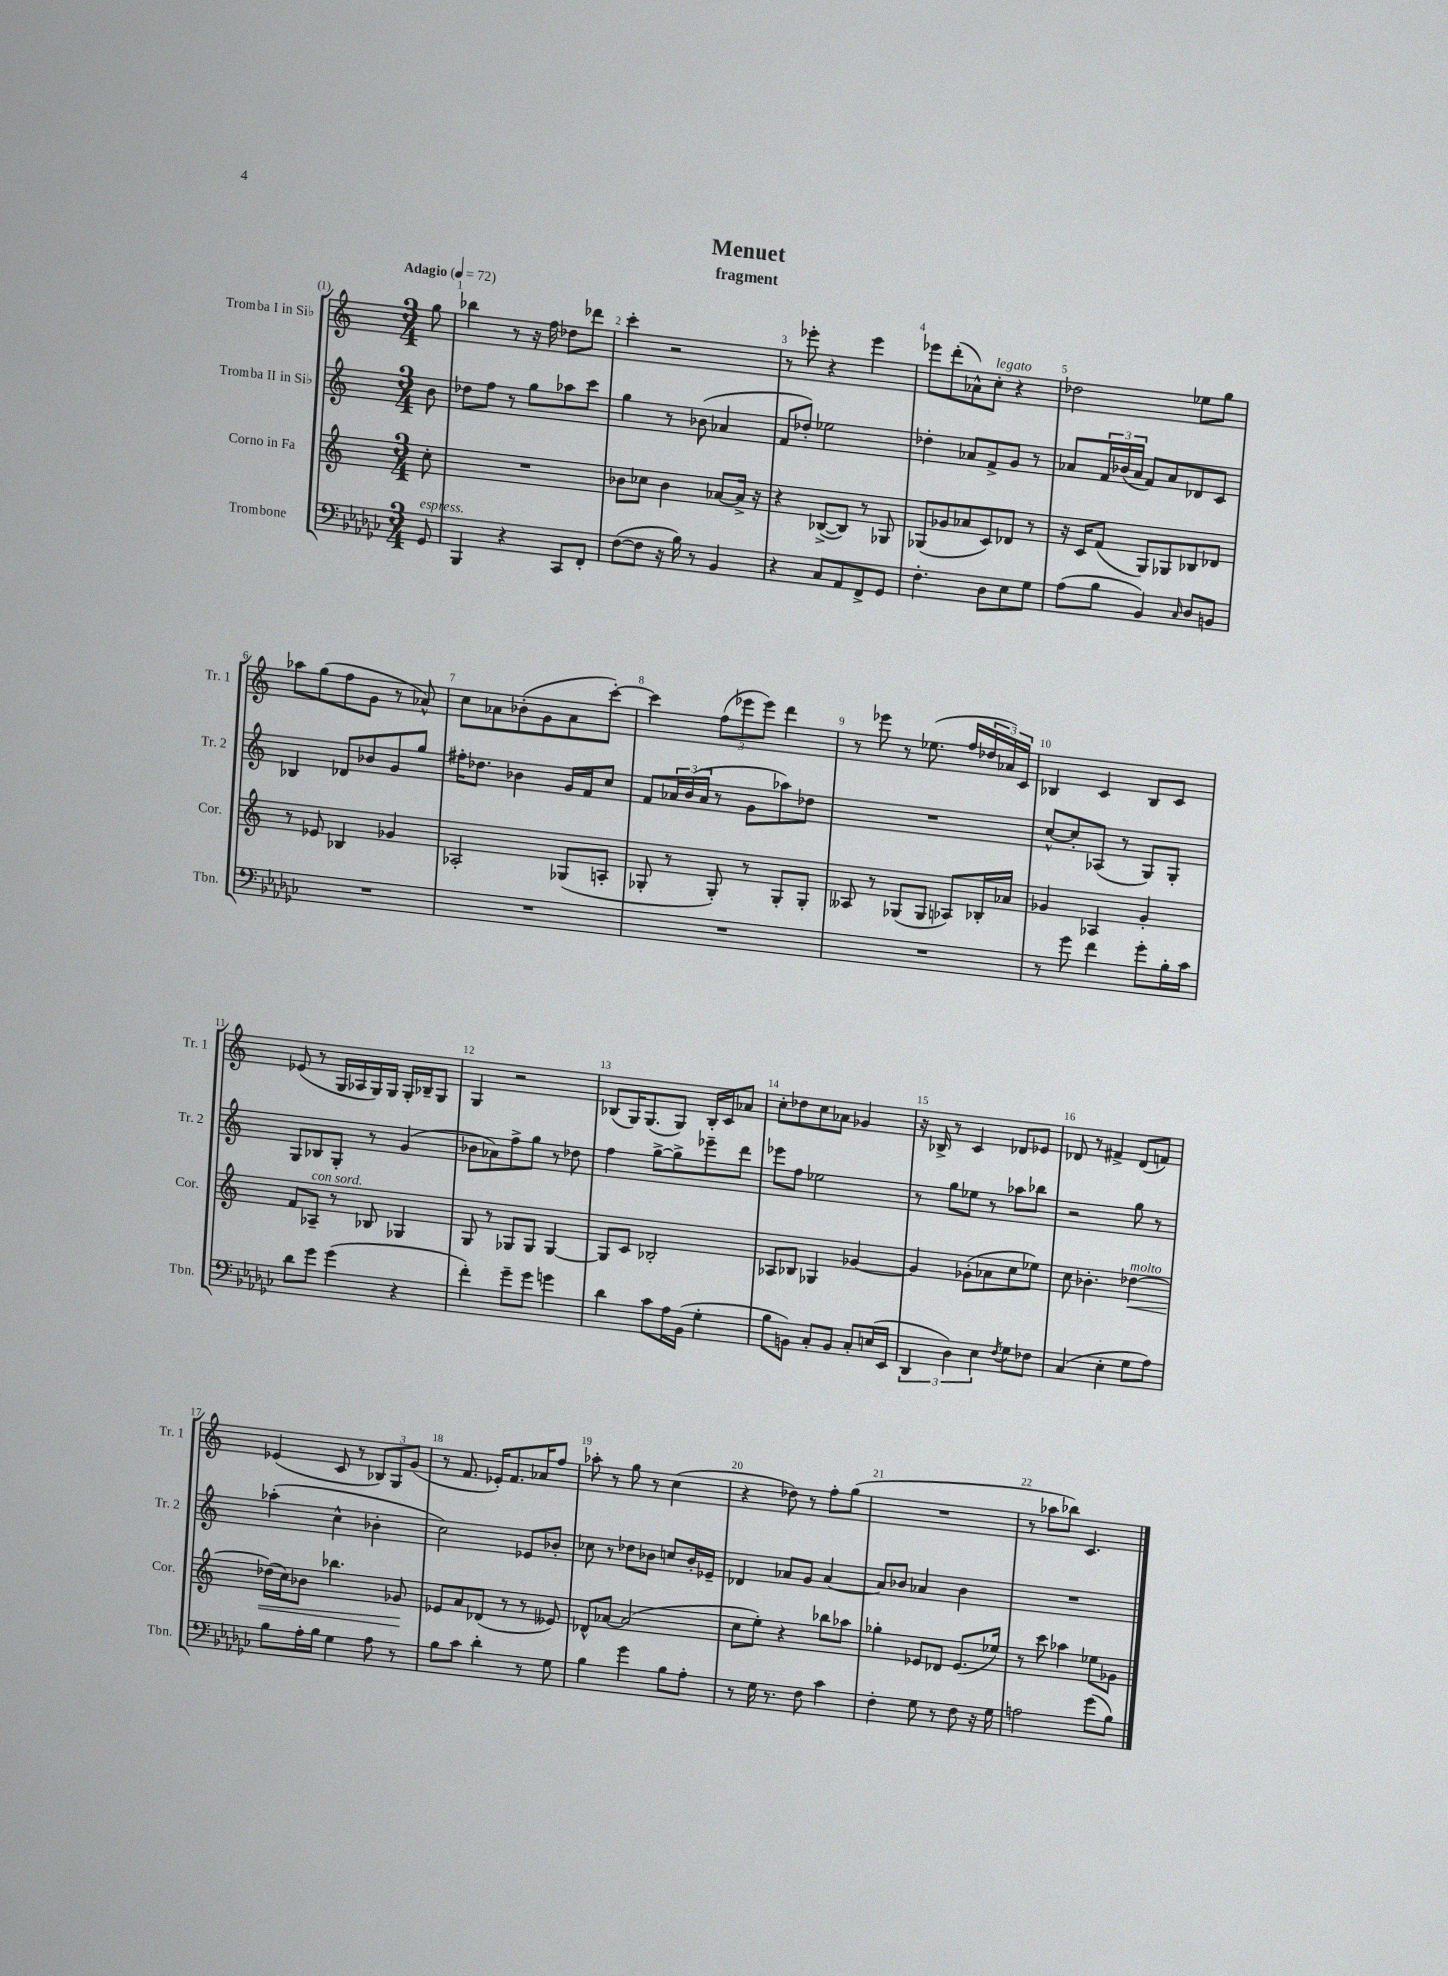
\header { title = "Menuet" subtitle = "fragment" }
<<
\new StaffGroup <<
\new Staff = "s0" \with { instrumentName = "Tromba I in Sib" shortInstrumentName = "Tr. 1" } {
    \clef treble \key c \major \numericTimeSignature \time 3/4 \partial 8 \tempo "Adagio" 4 = 72
    g''8 |
    bes''4 r8 r16 f''16 des''8 des'''8 |
    c'''4-. r2 |
    r8 ees'''8-. r4 ees'''4 |
    ees'''8 d'''8-.( aes'8-^) c''8-.^\markup { \italic "legato" } r4 |
    des''2 ees''8 g''8 |
    aes''8 g''8( f''8 g'8 r8 aes'8-^) |
    c''8 aes'8 bes'8-.( g'8 aes'8 c'''8~-.) |
    c'''4 \tuplet 3/2 { f''8( ees'''8 ees'''8) } d'''4 |
    r8 ees'''8 r8 ees''8.( f''16 \tuplet 3/2 { des''16 aes'16) c'16 } |
    bes4 c'4 bes8 c'8 |
    ees'8( r8 g16 aes16 g16) g16 g16-. bes16-- g8 |
    g4 r2 |
    bes8( g16) g8.( g8) bes16-. c'16 aes'8 |
    c''8-. des''8 c''8 aes'8 ges'4 |
    r16 bes16-> r8 c'4 des'8 ees'8 |
    des'8 r8 fis'4-> des'8( f'8) |
    ees'4( c'8 r8 \tuplet 3/2 { bes8) g8 g'8( } |
    r8 f'8. ees'16-.) f'8. aes'16 f''8 |
    aes''8-. r8 g''8 r8 c''4( |
    r4 des''8) r8 f''8-. g''8( |
    R2. |
    r8 aes''8 bes''8) c'4. \bar "|." |
}
\new Staff = "s1" \with { instrumentName = "Tromba II in Sib" shortInstrumentName = "Tr. 2" } {
    \clef treble \key c \major \numericTimeSignature \time 3/4 \partial 8
    b'8 |
    des''8 f''8 r8 g''8 aes''8 c'''8 |
    g''4 r8 bes'8( aes'4 |
    f'8 des''8-.) ees''2 |
    des''4-. aes'8 f'8-> g'8 r8 |
    aes'8 \tuplet 3/2 { f'16 bes'16( aes'16 } f'8) aes'8 des'8 c'8 |
    bes4 des'8 bes'8 g'8 g''8 |
    fis''16-. des''8. bes'4 g'16 f'16 c''8 |
    f'8 \tuplet 3/2 { aes'16 b'16( aes'16 } r8 g'8 aes''8) des''8 |
    R2. |
    c''8~-^ c''8-. aes8( r8 g8) g8-. |
    g8 bes8 g8-. r8 g'4( |
    bes'8 aes'8) f''8-> g''8 r8 des''8 |
    f''4 g''8~-> g''8-> ees'''8-- d'''8 |
    ees'''8 f''8 ees''2 |
    r8 g''8 ees''8 r8 aes''8 bes''8 |
    r2 g''8 r8 |
    aes''4-.( c''4-^ bes'4-. |
    c''2) ees'8 bes'8-. |
    ces''8 r8 des''8 bes'8 c''8 bes'16-. ees'16-- |
    des'4 aes'8 g'8 aes'4~ |
    aes'8 bes'8 aes'4 bes'4 |
    R2. \bar "|." |
}
\new Staff = "s2" \with { instrumentName = "Corno in Fa" shortInstrumentName = "Cor." } {
    \clef treble \key c \major \numericTimeSignature \time 3/4 \partial 8
    c''8-. |
    R2. |
    bes'8 ces''8 bes'4 aes'8~ aes'16-> r16 |
    r4 bes8~->( bes8) r8 ges8 |
    ges8( ges'8 aes'8 c'8) des'8 r8 |
    r16 c'16 f'8( g8) ges8 bes8 des'8 |
    r8 ees'8 bes4 ges'4 |
    aes2-. ges8( a8-. |
    ges8-. r8 ges8-.) r8 ges8-. ges8-. |
    aeses8 r8 ges8( ges8 aes8) bes16-. aes'16 |
    ges'4 aes4 ges'4-. |
    f'8 aes8--^\markup { \italic "con sord." } r8 bes8 ges4 |
    g8 r8 ges8 ges8 ges4~ |
    ges8 c'8 bes2-. |
    aes8 bes8 ges4 ges'4~ |
    ges'4 ges'8-.( aes'8 c''8 ees''8) |
    c''8 bes'4.-. des''4~\<^\markup { \italic "molto" } |
    des''16( c''16) bes'8 bes''4. ges'8\! |
    ees'8 a'8 des'8( r8 r8 eeses'8) |
    des'8-^ aes'8~ aes'2( |
    c''8 e''8-.) r4 bes''8 aes''8 |
    ges''4-. ees'8 des'8 ees'8.( ees''16) |
    r8 c'''8 aes''4 ees''8 ges'8 \bar "|." |
}
\new Staff = "s3" \with { instrumentName = "Trombone" shortInstrumentName = "Tbn." } {
    \clef bass \key ges \major \numericTimeSignature \time 3/4 \partial 8
    ges,8^\markup { \italic "espress." } |
    bes,,4 r4 ces,8 f,8-. |
    f8~( f8 r16 bes16) r8 bes,4 |
    r4 ces8 aes,8 f,8-> ges,8 |
    f4.-. des8 ees8 ges8 |
    aes8( bes8 bes,4) \grace { ces16 } des8 b,8 |
    R2. |
    R2. |
    R2. |
    R2. |
    r8 ges'8 f'4 ges'8-. bes16-. ces'16 |
    des'8 ges'8 ges'4( r4 |
    f'4-.) ges'8-- ges'8 g'4 |
    des'4 ces'8 aes16 bes,16( ges4-. |
    bes8 b,8) ces8-. b,8 ces8-. e16( ees,16 |
    \tuplet 3/2 { des,4 des4) ees4 } \acciaccatura { f8 } ges8 fes8 |
    ces4( ees4-. ges8 aes8) |
    bes8 aes16-. bes16 ges4 aes8 r8 |
    bes8 ces'8 des'4-. r8 ges8 |
    bes4 ges'4 bes8 aes8-. |
    r8 ges16 r8. f8 ces'4 |
    f4-. ges8 r8 f8 r16 ges16 |
    a2 ges'8( bes8) \bar "|." |
}
>>
>>
\layout { \context { \Score \override BarNumber.break-visibility = ##(#f #t #t) barNumberVisibility = #all-bar-numbers-visible } }
